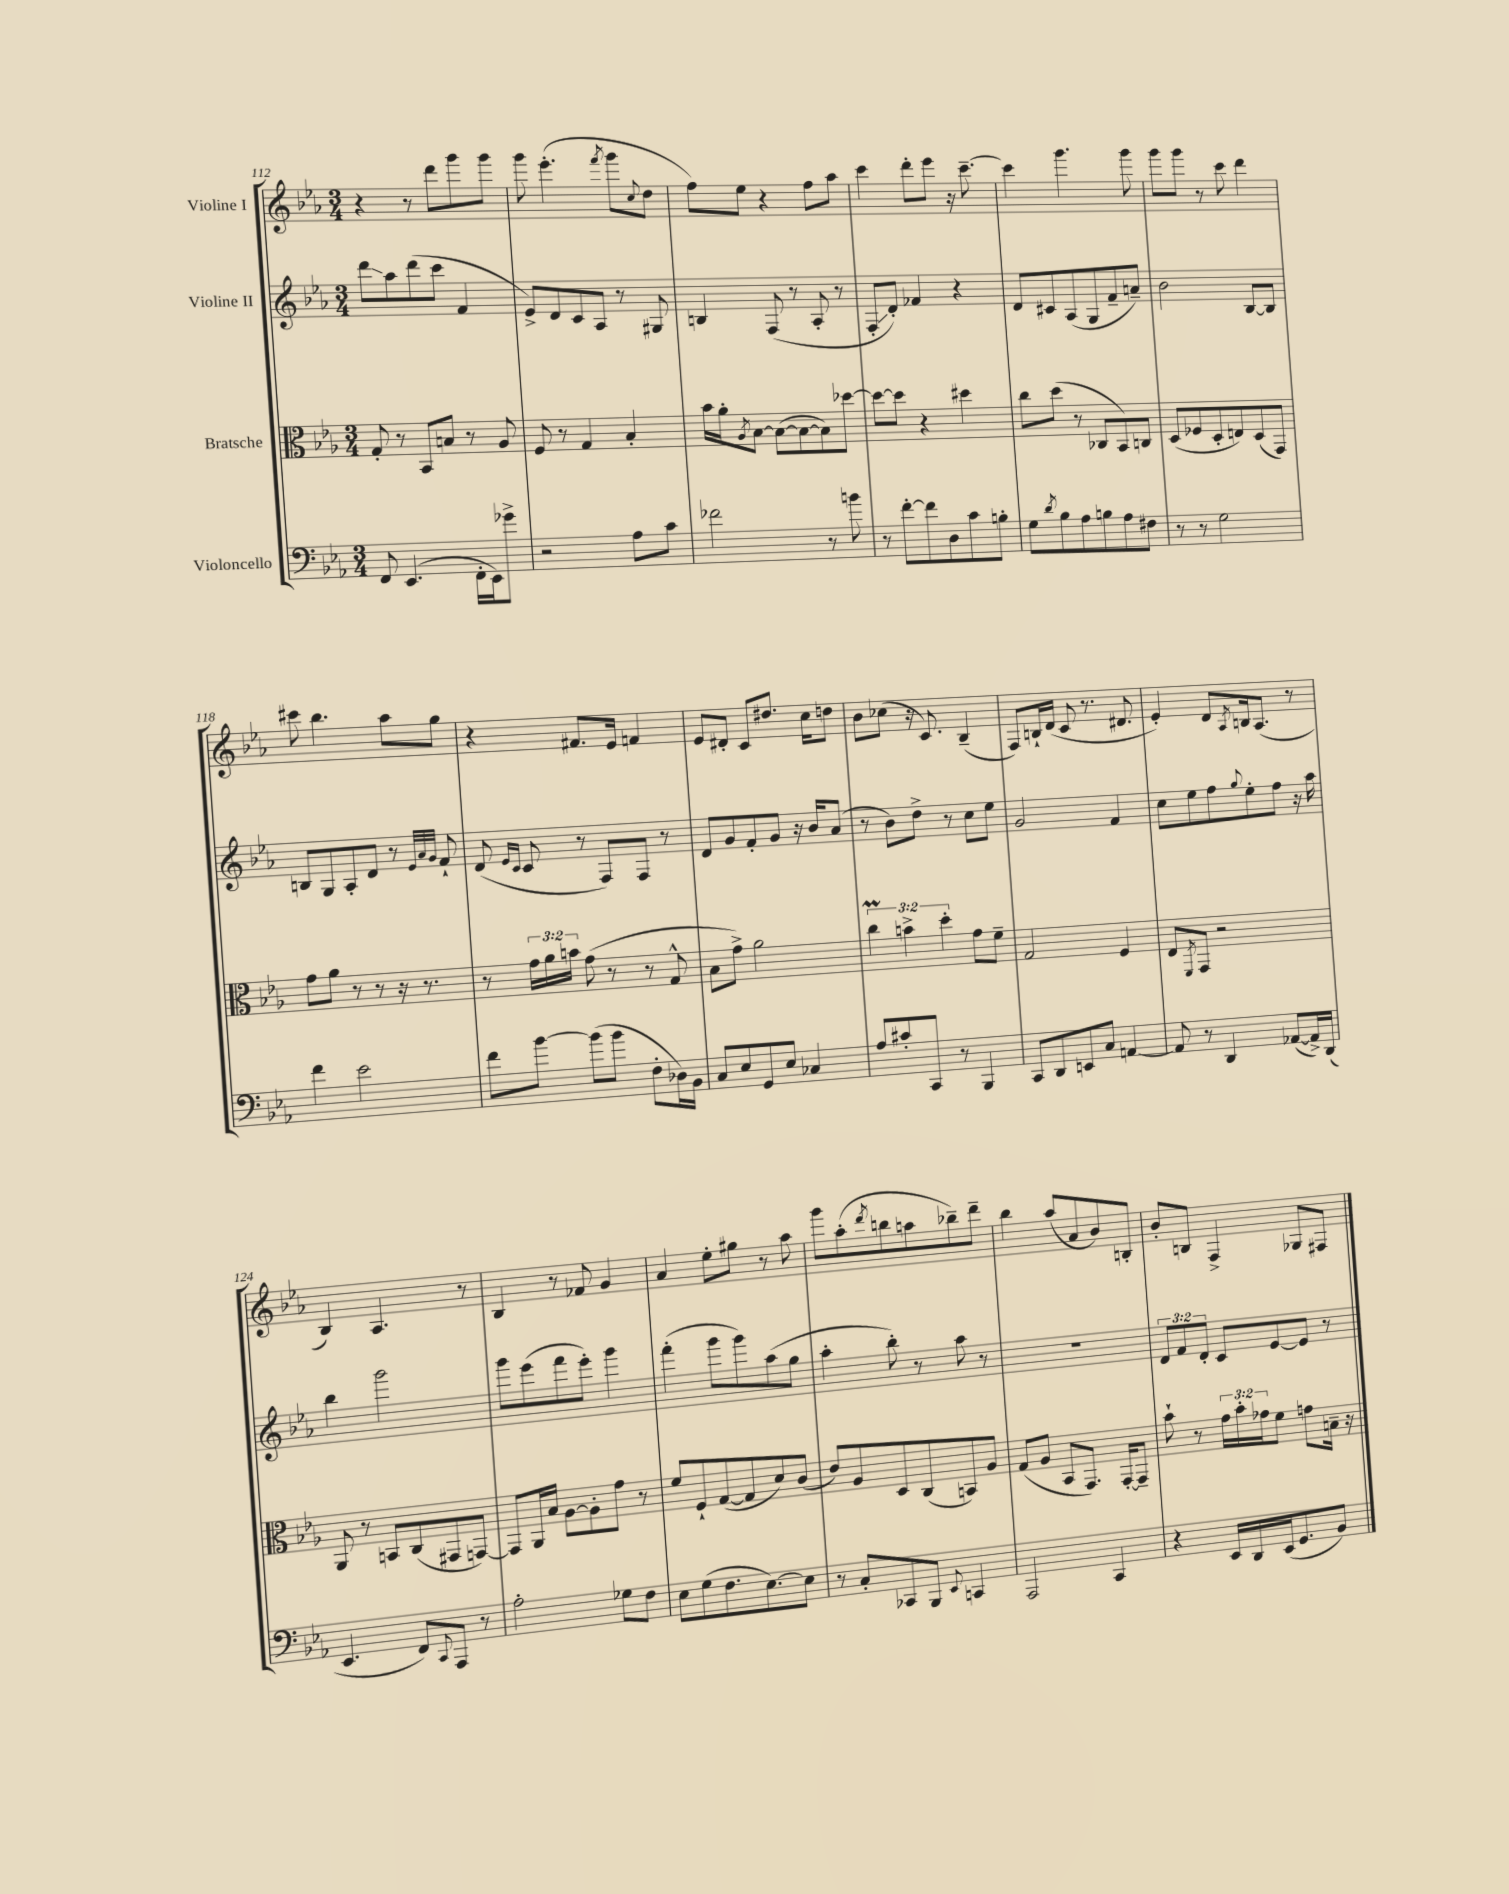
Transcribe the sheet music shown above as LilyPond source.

<<
\new StaffGroup <<
\new Staff = "s0" \with { instrumentName = "Violine I" } {
    \clef treble \key ees \major \numericTimeSignature \time 3/4
    r4 r8 d'''8 g'''8 g'''8 |
    g'''8 ees'''4.-.( \acciaccatura { f'''8 } g'''8 \appoggiatura { c''8 } d''8 |
    f''8) ees''8 r4 f''8 aes''8 |
    c'''4 d'''8-. ees'''8 r16 c'''8.~-- |
    c'''4 g'''4. g'''8 |
    g'''8 g'''8 r8 c'''8 d'''4 |
    cis'''8 bes''4. aes''8 g''8 |
    r4 fis'8. ees'16 f'4 |
    ees'8 dis'8-. c'8 dis''8. c''16 d''8 |
    bes'8 ces''8( r16 c'8.) bes4--( |
    f8) b16-! d'16( c'8 r8. dis'8. |
    ees'4-.) d'8 \acciaccatura { aes8 } b16 aes8.( r8 |
    bes4) aes4. r8 |
    bes4 r8 fes'8 g'4 |
    aes'4 ees''8-. gis''8 r8 aes''8 |
    g'''8 aes''8-.( \acciaccatura { d'''8 } b''8 a''8 bes''8--) d'''8-- |
    bes''4 aes''8( aes'8 bes'8) b8-. |
    bes'8-. b8 f4-> ges8 fis8 \bar "|." |
}
\new Staff = "s1" \with { instrumentName = "Violine II" } {
    \clef treble \key ees \major \numericTimeSignature \time 3/4 \override Staff.TupletNumber.text = #tuplet-number::calc-fraction-text
    d'''8\glissando aes''8 d'''8( c'''8 f'4 |
    ees'8->) d'8 c'8 aes8 r8 gis8 |
    b4 f8( r8 aes8-. r8 |
    f8-.\glissando d'8-.) fes'4 r4 |
    d'8 cis'8 aes8( g8 f'8-- a'8--) |
    bes'2 bes8~ bes8 |
    b8 g8 aes8-. d'8 r8 \grace { ees'32 aes'32 g'32 } f'8-! |
    d'8( \grace { ees'16 c'16 } c'8 r8 f8) f8 r8 |
    d'8 g'8 f'8-. g'8 r16 bes'16 aes'8( |
    r8 bes'8) d''8-> r8 c''8 ees''8 |
    g'2 f'4 |
    c''8 ees''8 f''8 \appoggiatura { g''8 } ees''8-. f''8 r16 aes''16 |
    bes''4 g'''2 |
    g'''8 ees'''8( f'''8 ees'''8-.) g'''4 |
    f'''4-.( g'''8 g'''8) aes''8( g''8 |
    aes''4-. bes''8-.) r8 aes''8 r8 |
    R2. |
    \tuplet 3/2 { d'8 f'8 d'8-. } c'8 ees'8~ ees'8 r8 \bar "|." |
}
\new Staff = "s2" \with { instrumentName = "Bratsche" } {
    \clef alto \key ees \major \numericTimeSignature \time 3/4 \override Staff.TupletNumber.text = #tuplet-number::calc-fraction-text
    g8-. r8 bes,8 b8 r8 aes8 |
    f8 r8 g4 bes4-. |
    bes'16 aes'16-. \acciaccatura { aes8 } bes8~ bes8~( bes8~ bes8) des''8~ |
    des''8~ des''8 r4 dis''4 |
    c''8 d''8( r8 ces8 bes,8) c8 |
    d8( fes8 d8-. e8) d8( g,8) |
    g'8 aes'8 r8 r8 r16 r8. |
    r8 \tuplet 3/2 { g'16 aes'16 b'16 } g'8( r8 r8 g8-^ |
    bes8 g'8->) aes'2 |
    \tuplet 3/2 { c''4\prall b'4-> d''4-. } g'8 f'8-- |
    g2 f4 |
    ees8 \acciaccatura { f,8 } g,8 r2 |
    aes,8 r8 b,8 c8( gis,8 g,8~) |
    g,8 aes,16 bes16 aes8~ aes8-. g'8 r8 |
    f'8 f8-! g8~( g8 d'8) c'8( |
    ees'8) aes8 d8 c8( b,8) aes8 |
    g8( aes8 bes,8 g,8.) g,16~-. g,8-- |
    bes'8-! r8 \tuplet 3/2 { g'16 bes'16-. ges'16 } f'8 g'8 b16-- r16 \bar "|." |
}
\new Staff = "s3" \with { instrumentName = "Violoncello" } {
    \clef bass \key ees \major \numericTimeSignature \time 3/4
    f,8 ees,4.( f,16-. ees,16) ges'8-> |
    r2 aes8 c'8 |
    fes'2 r8 b'8 |
    r8 f'8~-. f'8 d8 c'8 b8-. |
    g8 \acciaccatura { d'8 } bes8 aes8 b8 aes8 fis8 |
    r8 r8 g2 |
    f'4 ees'2 |
    f'8 bes'8~ bes'8( bes'8 f8-. des16) bes,16 |
    c8 ees8 g,8 ees8 ces4 |
    aes8 cis'8-. c,8 r8 bes,,4 |
    c,8 d,8 e,8 c8 a,4~ |
    a,8 r8 d,4 aes,8~( aes,16->) d,16( |
    ees,4. f,8) \appoggiatura { c,8 } aes,,8 r8 |
    aes2-. ges8 f8 |
    ees8 g8( f8. ees8.~) ees8 |
    r8 c8-. ces,8 bes,,8 \appoggiatura { ees,8 } c,4 |
    aes,,2 c,4 |
    r4 ees,16 d,16 ees,16( g,8. bes,8) \bar "|." |
}
>>
>>
\layout { \context { \Score currentBarNumber = #112 } }
